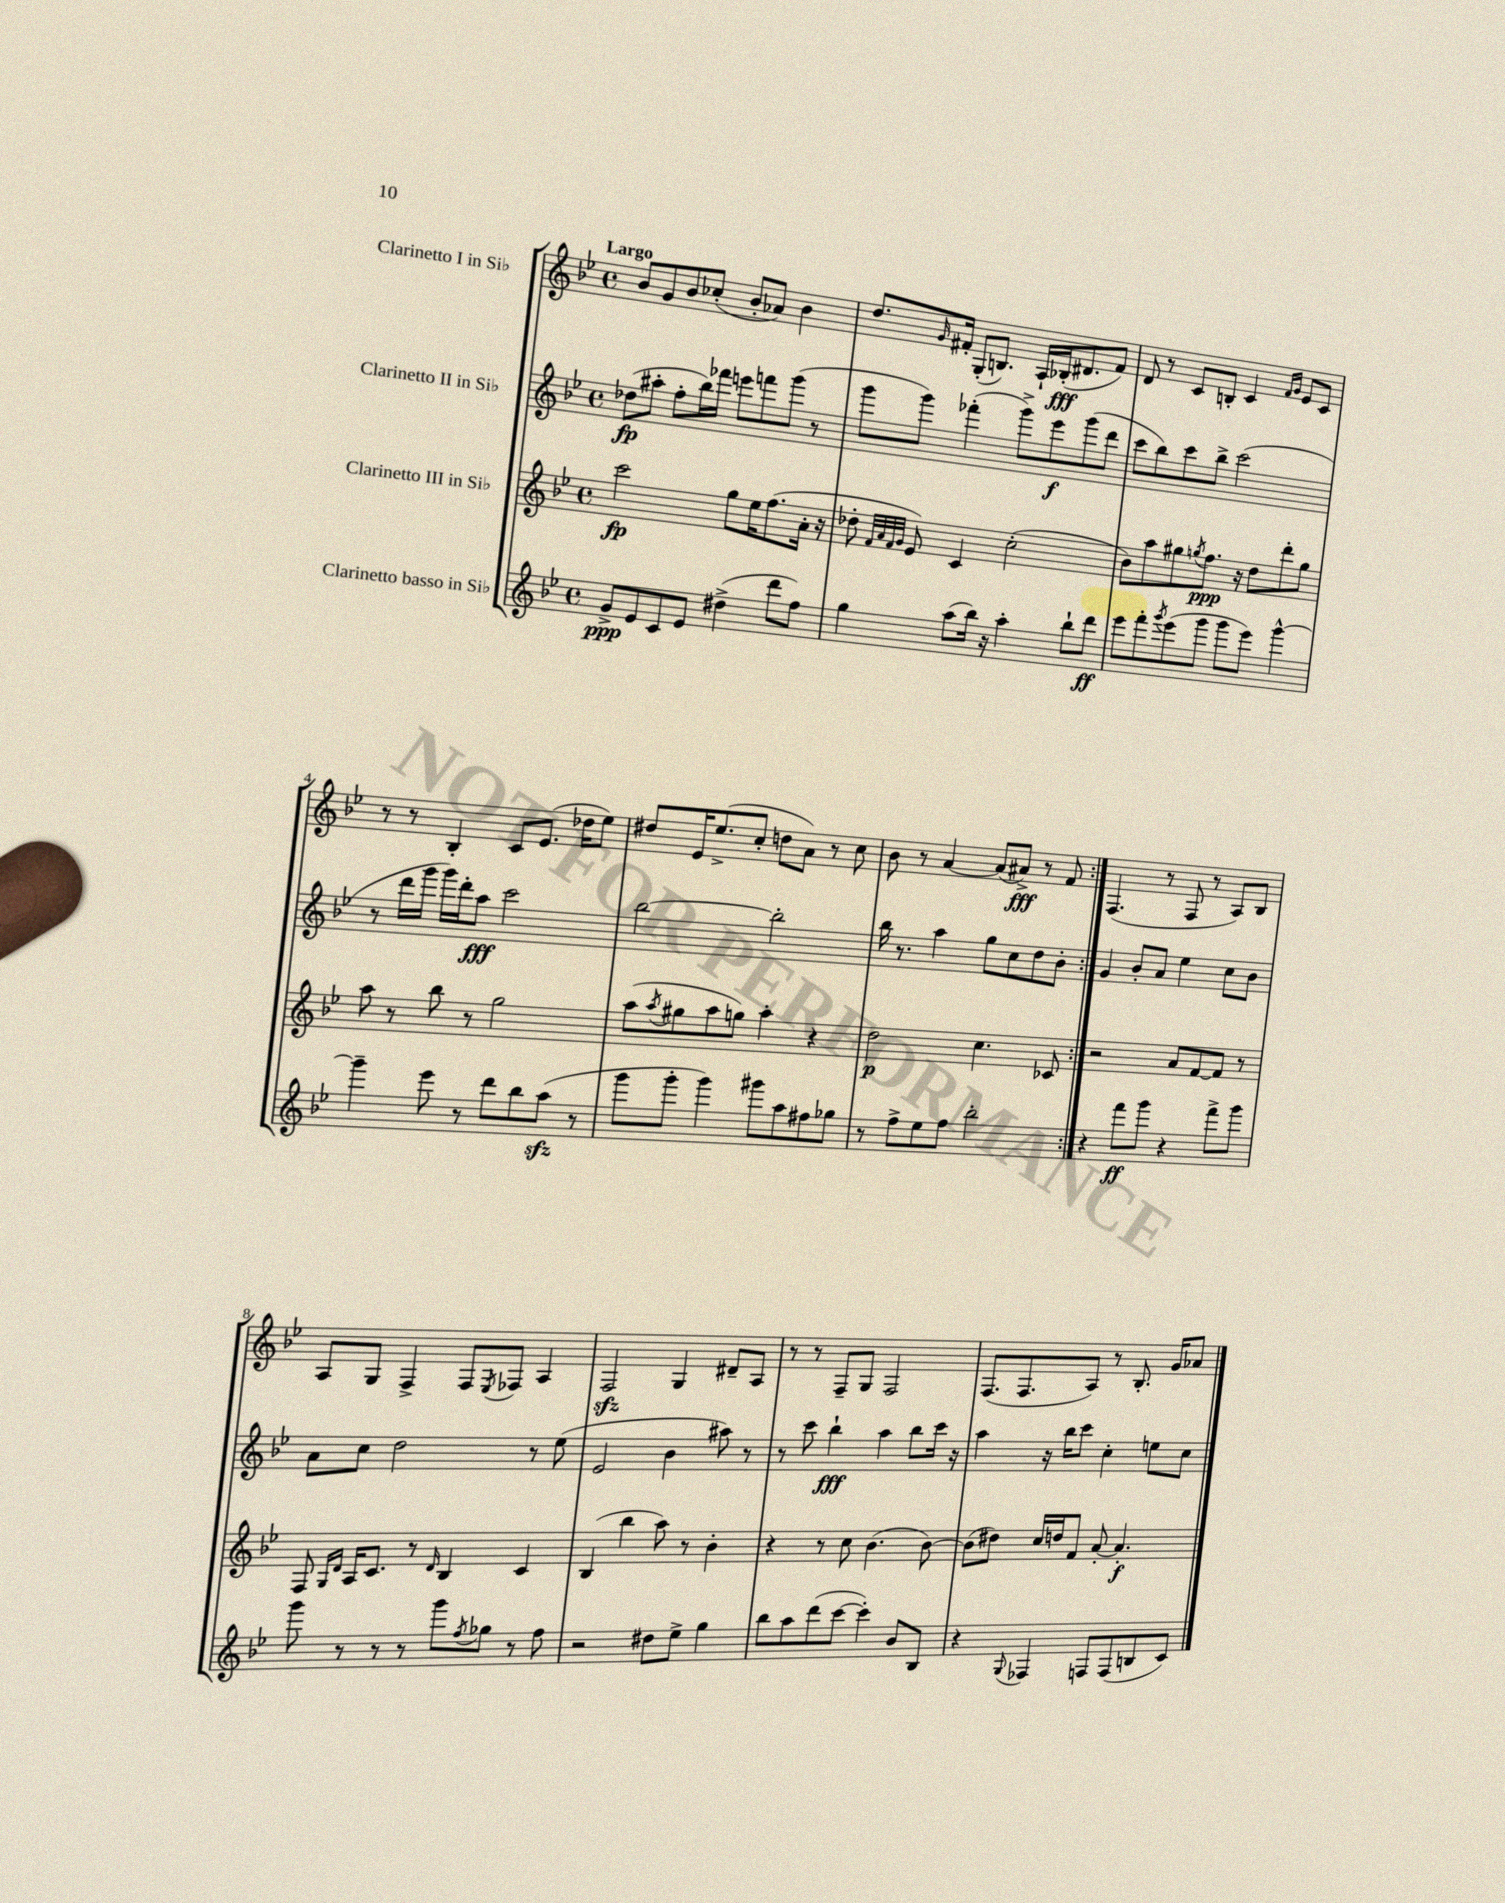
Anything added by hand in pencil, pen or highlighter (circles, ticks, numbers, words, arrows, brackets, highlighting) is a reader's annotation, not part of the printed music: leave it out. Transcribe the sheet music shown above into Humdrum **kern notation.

**kern	**kern	**kern	**kern
*staff4	*staff3	*staff2	*staff1
*clefG2	*clefG2	*clefG2	*clefG2
*k[b-e-]	*k[b-e-]	*k[b-e-]	*k[b-e-]
*M4/4	*M4/4	*M4/4	*M4/4
*met(c)	*met(c)	*met(c)	*met(c)
8g^	2ccc	(8dd-	8b-
8e-	.	8aa#'	8g
8c	.	8ff'	8b-
8e-	.	16bb-)	(8cc-'
.	.	16fff-	.
(4dd#^	8gg	8eee	8b-'
.	16ee-	8fff	8a-)
.	(8.ff	.	.
8ddd	.	(8ggg	4b-
8ff)	16a'	8r	.
.	16r	.	.
=	=	=	=
4gg	8dd-'	8ggg	8.dd
.	32qqf	.	.
.	32qqa	.	.
.	32qqf	.	.
.	32qqg	.	.
.	8e-)	8ggg)	.
.	.	.	16qqg
.	.	.	16f#'
(8aa	4c	(4fff-'	(8G'
16bb-)	.	.	8.B)
16r	.	.	.
4aa'	(2cc'	8ggg^)	.
.	.	.	16A`
.	.	8eee-	(16B-'
.	.	.	8.d#
8bb-`	.	(8ggg	.
8ddd	.	8ddd	8f#)
=	=	=	=
8eee-	8b-)	8ccc	8d
8fff'	8aa	8bb-)	8r
8qggg	.	.	.
(8eee-	8gg#	8ccc	8c
.	8qgg	.	.
8ggg	8.ff	8bb-^	8B'
8ggg	.	(2ccc	4c
.	16r	.	.
8eee-)	8dd	.	.
.	.	.	16qqf
.	.	.	16qqg
[4ggg^^	8ddd'	.	8e-
.	8gg	.	8c
=	=	=	=
4ggg~]	8aa	8r	8r
.	8r	16ddd	8r
.	.	16ggg	.
8eee-	8bb-	16ggg)	4B-'
.	.	16ddd'	.
8r	8r	8aa	.
8ddd	2gg	2ccc	8c
8bb-	.	.	(8.e-
(8aa	.	.	.
.	.	.	16dd-
8r	.	.	8ee-)
=	=	=	=
8ggg	(8aa	[2bb-	8dd#
.	8qaa	.	.
8ggg'	8gg#	.	16e-
.	.	.	(8.ee-^
4ggg)	8aa	.	.
.	8gg)	.	8cc'
8ggg#	4aa'	2bb-']	8dd
8aa	.	.	8a)
8ff#	4r	.	8r
8gg-	.	.	8cc
=	=	=	=
8r	2dd	16bb-	8b-
.	.	8.r	.
8ff^	.	.	8r
8ee-	.	4aa	[4a
8ff	.	.	.
2bb-'	4.cc	8gg	(8a]
.	.	8cc	8a#^)
.	.	8dd	8r
.	8c-	8b-'	8f
=:|!	=:|!	=:|!	=:|!
4r	2r	4g	(4.F
8fff	.	8b-'	.
8ggg	.	8a	8r
4r	8a	4ee-	8F
.	[8f	.	8r
8fff^	8f]	8cc	8A)
8ggg	8r	8b-	8B-
=	=	=	=
8ggg	8F	8a	8A
.	16qqG	.	.
.	16qqd	.	.
8r	16A	8cc	8G
.	8.c	.	.
8r	.	2dd	4F^
8r	8r	.	.
.	16qqd	.	.
8ggg	4B-	.	8F
8qff	.	.	8qE-
8gg-	.	.	8F-
8r	4c	8r	4A
8ff	.	(8ee-	.
=	=	=	=
2r	(4B-	2e-	2F
.	4bb-	.	.
8dd#	8aa)	4b-	4G
8ee-^	8r	.	.
4gg	4b-'	8aa#)	8d#~
.	.	8r	8A
=	=	=	=
8bb-	4r	8r	8r
8aa	.	8ccc	8r
(8ddd	8r	4bb-`	8F~
[8ccc	8cc	.	8G
4ccc'])	(4.b-	4aa	2F
8b-	.	8bb-	.
8B-	[8b-)	16ccc	.
.	.	16r	.
=	=	=	=
4r	(8b-]	4aa	(8.F
.	8dd#)	.	.
.	.	.	8.F
8qqG	.	.	.
4F-	16cc	16r	.
.	16dd	16bb-	.
.	8f	8ccc	8A)
8F	[8a'	4cc'	8r
(8F	4.a']	.	8.B-'
8B	.	8ee	.
.	.	.	16g
8c)	.	8cc	8a-
==	==	==	==
*-	*-	*-	*-
